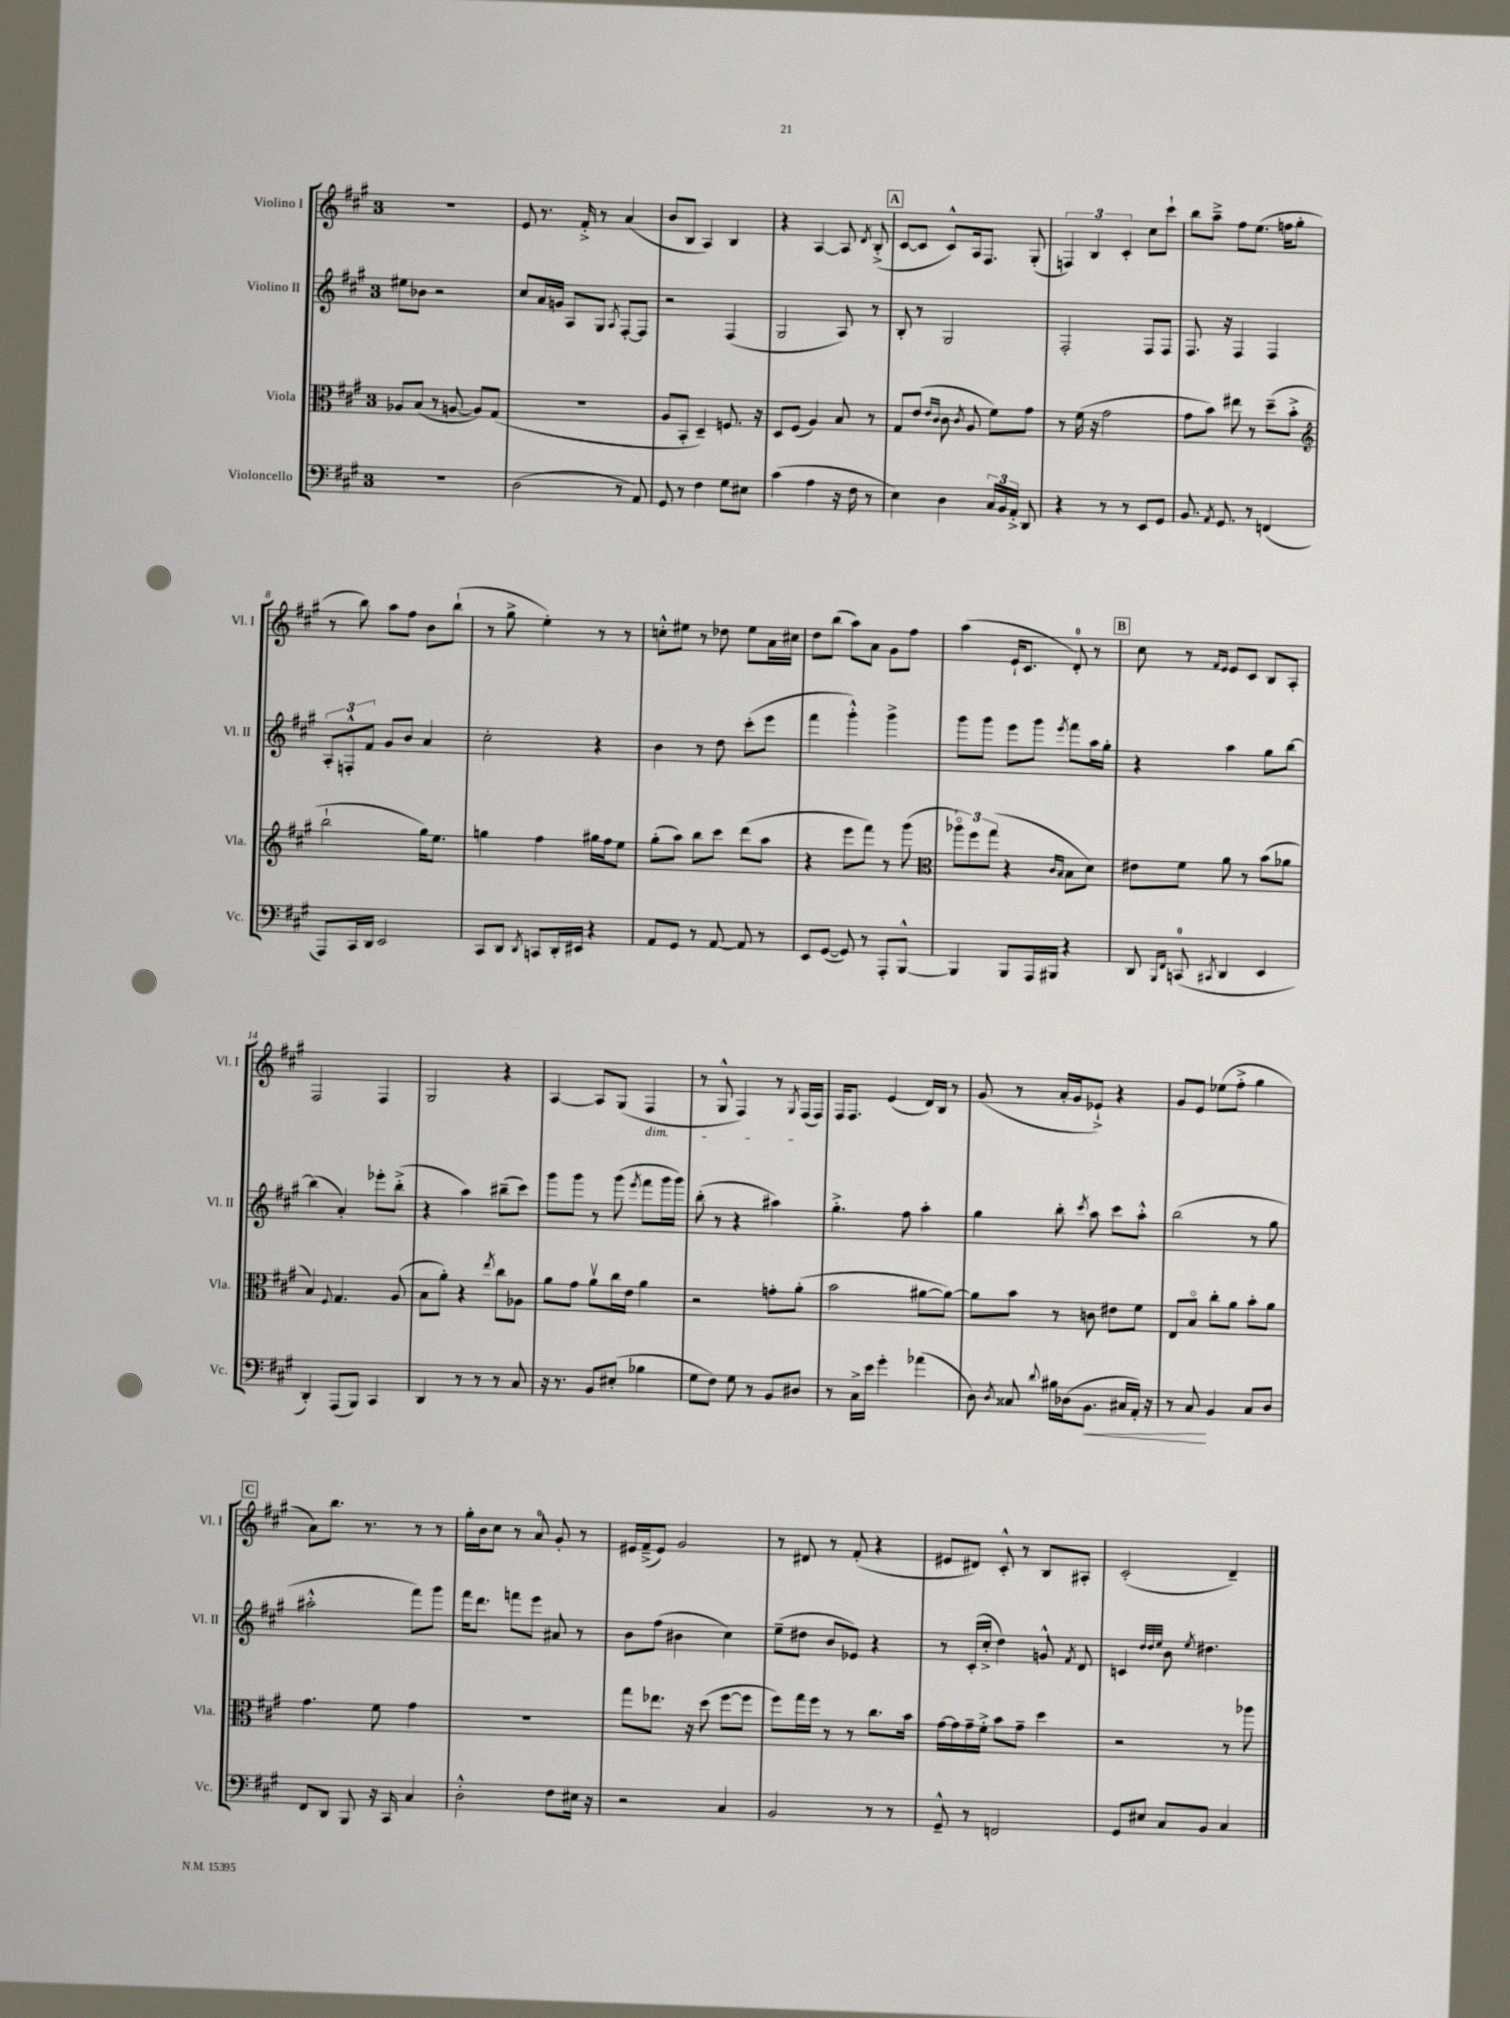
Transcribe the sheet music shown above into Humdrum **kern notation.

**kern	**dynam	**kern	**kern	**kern
*part4	*part4	*part3	*part2	*part1
*staff4	*staff4	*staff3	*staff2	*staff1
*I"Violoncello	*	*I"Viola	*I"Violino II	*I"Violino I
*I'Vc.	*	*I'Vla.	*I'Vl. II	*I'Vl. I
*clefF4	*	*clefC3	*clefG2	*clefG2
*k[f#c#g#]	*	*k[f#c#g#]	*k[f#c#g#]	*k[f#c#g#]
*M3/4	*	*M3/4	*M3/4	*M3/4
=1	=1	=1	=1	=1
2.r	.	8A-X/L	8ee#X\L	2.r
.	.	(8B/J	8b-X\J	.
.	.	8r	2r	.
.	.	[8An/	.	.
.	.	8A/L])	.	.
.	.	(8G#/J	.	.
=2	=2	=2	=2	=2
(2D\	.	2.r	8cc#/L	8e/
.	.	.	16a/L	8.r
.	.	.	16gn/JJ	.
.	.	.	8A/L	.
.	.	.	.	16f#'^/
.	.	.	8G#/J	8r
.	.	.	8qA/	.
8r	.	.	[8F#'/L	(4a/
8AA/)	.	.	8F#/J]	.
=3	=3	=3	=3	=3
8GG#/	.	8A/L	2r	8b/L
8r	.	8BB'/J	.	8B/J
4F#\	.	4D~/)	.	4A/)
8G#\L	.	8.Fn/	(4F#/	4B/
8E#X\J	.	.	.	.
.	.	16r	.	.
=4	=4	=4	=4	=4
(4c#\	.	8D/L	2G#/	4r
.	.	(8F#/J	.	.
4A\	.	4A/)	.	[4A/
16r	.	8B/	8A/)	8A/]
16F#\	.	.	.	.
.	.	.	.	8qd/
8r	.	8r	8r	(8B'^/
!!LO:REH:place=s1:t=A
=5	=5	=5	=5	=5
4E\)	.	8G#/L	8B'/	[8c#/L
.	.	(8e/J	8r	8c#/J]
.	.	16qqe/LL	.	.
.	.	16qqc#/JJ	.	.
4D\	.	8c#\	2G#/	8c#^^/L)
.	.	8qc#/	.	.
.	.	8A/	.	16A/k
.	.	.	.	8.F#/J
24C#/LL	.	8f#\L)	.	.
24BB/	.	.	.	.
24AA'^/JJ	.	.	.	.
8DD/	.	8g#\J	.	(8G#'/
=6	=6	=6	=6	=6
4r	.	8r	2F#'/	6Fn/)
.	.	(16f#\	.	.
.	.	.	.	6B/
.	.	16r	.	.
8r	.	2g#\	.	.
.	.	.	.	6c#'/
8r	.	.	.	.
8EE/L	.	.	8F#/L	8cc#\L
8GG#/J	.	.	8F#/J	8ccc#`\J
=7	=7	=7	=7	=7
8.BB/	.	8g#\L	8.F#/	8bb\L
.	.	8b\J)	.	8aa~^\J
8qAA/	.	.	.	.
8.GG#/	.	.	16r	.
.	.	8ee#X\	4F#/	8ff#\L
8r	.	8r	.	(8.ee\J
(4FFn/	.	(8dd~\L	4F#/	.
.	.	.	.	16ffn\KL
.	.	8b'^\J	.	8gg#'\J
!!LO:LB:g=z
=8	=8	=8	=8	=8
*	*	*clefG2	*	*
8AAA/L)	.	2bb`\	12A'/L	8r
.	.	.	12Fn'^^/	.
16CC#/L	.	.	.	8bb\)
.	.	.	12f#/J	.
16DD/JJ	.	.	.	.
2EE/	.	.	8g#/L	8aa\L
.	.	.	8b/J	8ff#\J
.	.	16gg#\KL)	4a/	8b\L
.	.	8.ee\J	.	.
.	.	.	.	(8bb`\J
=9	=9	=9	=9	=9
8CC#/L	.	4ggn\	2cc#'\	8r
8DD/J	.	.	.	8gg#^\
8qDD/	.	.	.	.
8CCn/L	.	4ff#\	.	4ee'\)
16DD'/L	.	.	.	.
16EE#X/JJ	.	.	.	.
4r	.	16gg#X\LL	4r	8r
.	.	16ff#\J	.	.
.	.	8ee\J	.	8r
=10	=10	=10	=10	=10
8AA/L	.	(8gg#'\L	4b\	8ccn'^^\L
8GG#/J	.	8aa\J)	.	8ee#X\J
8r	.	8bb\L	8r	8r
[8AA/	.	8ccc#\J	8dd\	8dd-X\
8AA/]	.	(8ddd\L	(8ccc#'\L	8ee#\L
8r	.	8aa\J	8eee\J	16a\L
.	.	.	.	16cc#X\JJ
=11	=11	=11	=11	=11
8EE/L	.	4r	4fff#\	8dd\L
([8GG#/J	.	.	.	(8bb\J
8GG#/])	.	8eee\L	4ggg#'^^\)	8aa\L)
8r	.	8fff#\J)	.	8a\J
8AAA'/L	.	8r	4ggg#^\	8g#\L
[8BBB^^/J	.	(8ggg#\	.	8ff#\J
=12	=12	=12	=12	=12
*	*	*clefC3	*	*
4BBB/]	.	12aa-X\L)	8ggg#\L	(4aa\
.	.	12ff#\	.	.
.	.	.	8ggg#\J	.
.	.	(12gg#\J	.	.
8BBB/L	.	4r	8eee\L	16e`/KL
.	.	.	.	8.c#/J
16AAA/L	.	.	8ggg#\J	.
16BBB#X/JJ	.	.	.	.
.	.	16qqc#/LL	.	.
.	.	16qqB/JJ	8qeee/	.
4r	.	8B\L	8fff#\L	8d'/)
.	.	8d\J)	16aa\L	8r
.	.	.	16gg#'\JJ	.
!!LO:REH:place=s1:t=B
=13	=13	=13	=13	=13
8DD/	.	8e#X\L	4r	8cc#\
16qqBBB/LL	.	.	.	.
16qqFF#/JJ	.	.	.	.
(8CCn/	.	8f#\J	.	8r
.	.	.	.	16qqf#/LL
8qCC#X/	.	.	.	16qqe/JJ
4DD/	.	8a\	4aa\	8e/L
.	.	8r	.	8c#/J
4EE/	.	(8b\L	8gg#\L	8B/L
.	.	8a-X\J	[8bb\J	8A'/J
!!LO:LB:g=z
=14	=14	=14	=14	=14
4DD'/)	.	4B/)	(4bb\]	2F#/
.	.	8qqF#/	.	.
(8AAA/L	.	4.G#/	4a'/)	.
8BBB/J)	.	.	.	.
4CC#/	.	.	8eee-X'\L	4F#/
.	.	(8A/	(8bb'^\J	.
=15	=15	=15	=15	=15
4DD/	.	8B\L	4r	2G#/
.	.	8a'\J)	.	.
8r	.	4r	4aa\)	.
8r	.	.	.	.
.	.	8qee/	.	.
8r	.	8cc#\L	(8bb#X~\L	4r
8C#/	.	8A-X\J	8ccc#\J)	.
=16	=16	=16	=16	=16
16r	.	8a\L	8ggg#\L	[4A/
8.r	.	.	.	.
.	.	8g#\J	8ggg#\J	.
8BB/L	.	8av\L	8r	8A/L]
(8E#X'/J	.	16cc#\L	(8ggg#\	(8G#/J
.	.	16e\JJ	.	.
.	.	.	8qeee/	.
!	!	!	!	!LO:TX:b:i:t=dim.
4B-X\	.	4a\	8fff#\L	4F#/
.	.	.	16ggg#\L	.
.	.	.	16ggg#\JJ)	.
=17	=17	=17	=17	=17
8G#\L	.	2r	(8bb'\	8r
8F#\J)	.	.	8r	8G#^^/
8G#\	.	.	4r	4F#/)
8r	.	.	.	.
8BB/L	.	8gn'\L	4aa#X\)	8r
.	.	.	.	8qG#/
8D#X/J	.	(8a'\J	.	(16F#/LL
.	.	.	.	16F#/JJ)
=18	=18	=18	=18	=18
8r	.	2b\	4.gg#'^\	16F#/KL
.	.	.	.	8.F#/J
16C#^\LL	.	.	.	.
16e\JJ	.	.	.	.
4g#'\	.	.	.	(4e/
.	.	.	8ff#\	.
(4a-X\	.	[8a#X\L	4aa'\	16d/LL)
.	.	.	.	16B/JJ
.	.	8a#\J_)	.	8r
=19	=19	=19	=19	=19
8D\)	.	8a#\L]	4gg#\	(8g#/
8qD/	.	.	.	.
8C##X/	.	8b\J	.	8r
8qqd/	.	.	.	.
16B#X\LL	.	8r	8bb'\	16a'/LL
(16D-X\J	.	.	.	16g#/J
.	.	.	8qccc#/	.
!	!LO:HP:b	!	!	!
8.BB\J	<	8cn\	8aa\	8e-X`^/J)
.	.	8e#X\L	8ccc#\L	4r
16C#X/LL	.	.	.	.
16AA'/JJ)	.	8f#\J	8aa'^^\J	.
16r	.	.	.	.
=20	=20	=20	=20	=20
8r	.	8E/L	(2bb\	8g#/L
8C#/	.	8B/J	.	8e/J
4BB/	[	8cc#'\L	.	(8ee-X\L
.	.	8a\J	.	8ff#'^\J
8C#/L	.	8b'\L	8r	4gg#\
8D/J	.	8a\J	8gg#\	.
!!LO:LB:g=z
!!LO:REH:place=s1:t=C
=21	=21	=21	=21	=21
8FF#/L	.	4.g#\	2aa#X'^^\	8a\L)
8DD/J	.	.	.	8.bb\J
8BBB/	.	.	.	.
.	.	.	.	8.r
16r	.	8f#\	.	.
16CC#/	.	.	.	.
4C#/	.	4g#\	8fff#\L)	8r
.	.	.	8ggg#\J	8r
=22	=22	=22	=22	=22
2D'^^\	.	2.r	16fff#\KL	16gg#'\LL
.	.	.	8.ddd\J	16b\J
.	.	.	.	8cc#\J
.	.	.	8fffn\L	8r
.	.	.	8eee\J	8a/
8F#\L	.	.	8a#X/	8g#'/
16E#X\Jk	.	.	8r	8r
16r	.	.	.	.
=23	=23	=23	=23	=23
2r	.	8gg#\L	8b\L	16e#X/LL
.	.	.	.	(16f#~^/J
.	.	8.ee-X\J	(8ff#\J	8e#/J)
.	.	.	4b#X\	2g#/
.	.	16r	.	.
.	.	(8dd\	.	.
4C#/	.	[8ff#\L	4cc#\)	.
.	.	8ff#\J]	.	.
=24	=24	=24	=24	=24
2BB/	.	8ff#\L)	(8ee~\L	8r
.	.	16gg#\L	8dd#X\J	8d#X/
.	.	16ff#\JJ	.	.
.	.	8r	8b/L	8r
.	.	8r	8e-X/J)	(8f#'/
8r	.	8.cc#\L	4r	4r
8r	.	.	.	.
.	.	16b\Jk	.	.
=25	=25	=25	=25	=25
8GG#~^^/	.	[16g#\LL	8r	8e#X/L
.	.	16g#\]	.	.
8r	.	16g#~\	(16c#'/LL	8d#X/J)
.	.	16f#'^\JJ	16cc#'^/JJ	.
2FFn/	.	8b\L	4dd\)	8c#'^^/
.	.	8g#~\J	.	8r
.	.	4dd\	8gn^^/	8B/L
.	.	.	8qf#/	.
.	.	.	8d/	8A#X'/J
=26	=26	=26	=26	=26
8GG#/L	.	2r	4cn/	(2c#'/
8E#X/J	.	.	.	.
.	.	.	32qqdd/LLL	.
.	.	.	32qqdd/	.
.	.	.	32qqee/JJJ	.
8C#/L	.	.	8b\	.
.	.	.	8qee/	.
8BB/J	.	.	4.dd#X\	.
4C#/	.	8r	.	4d~/)
.	.	8aa-X\	.	.
==	==	==	==	==
*-	*-	*-	*-	*-
